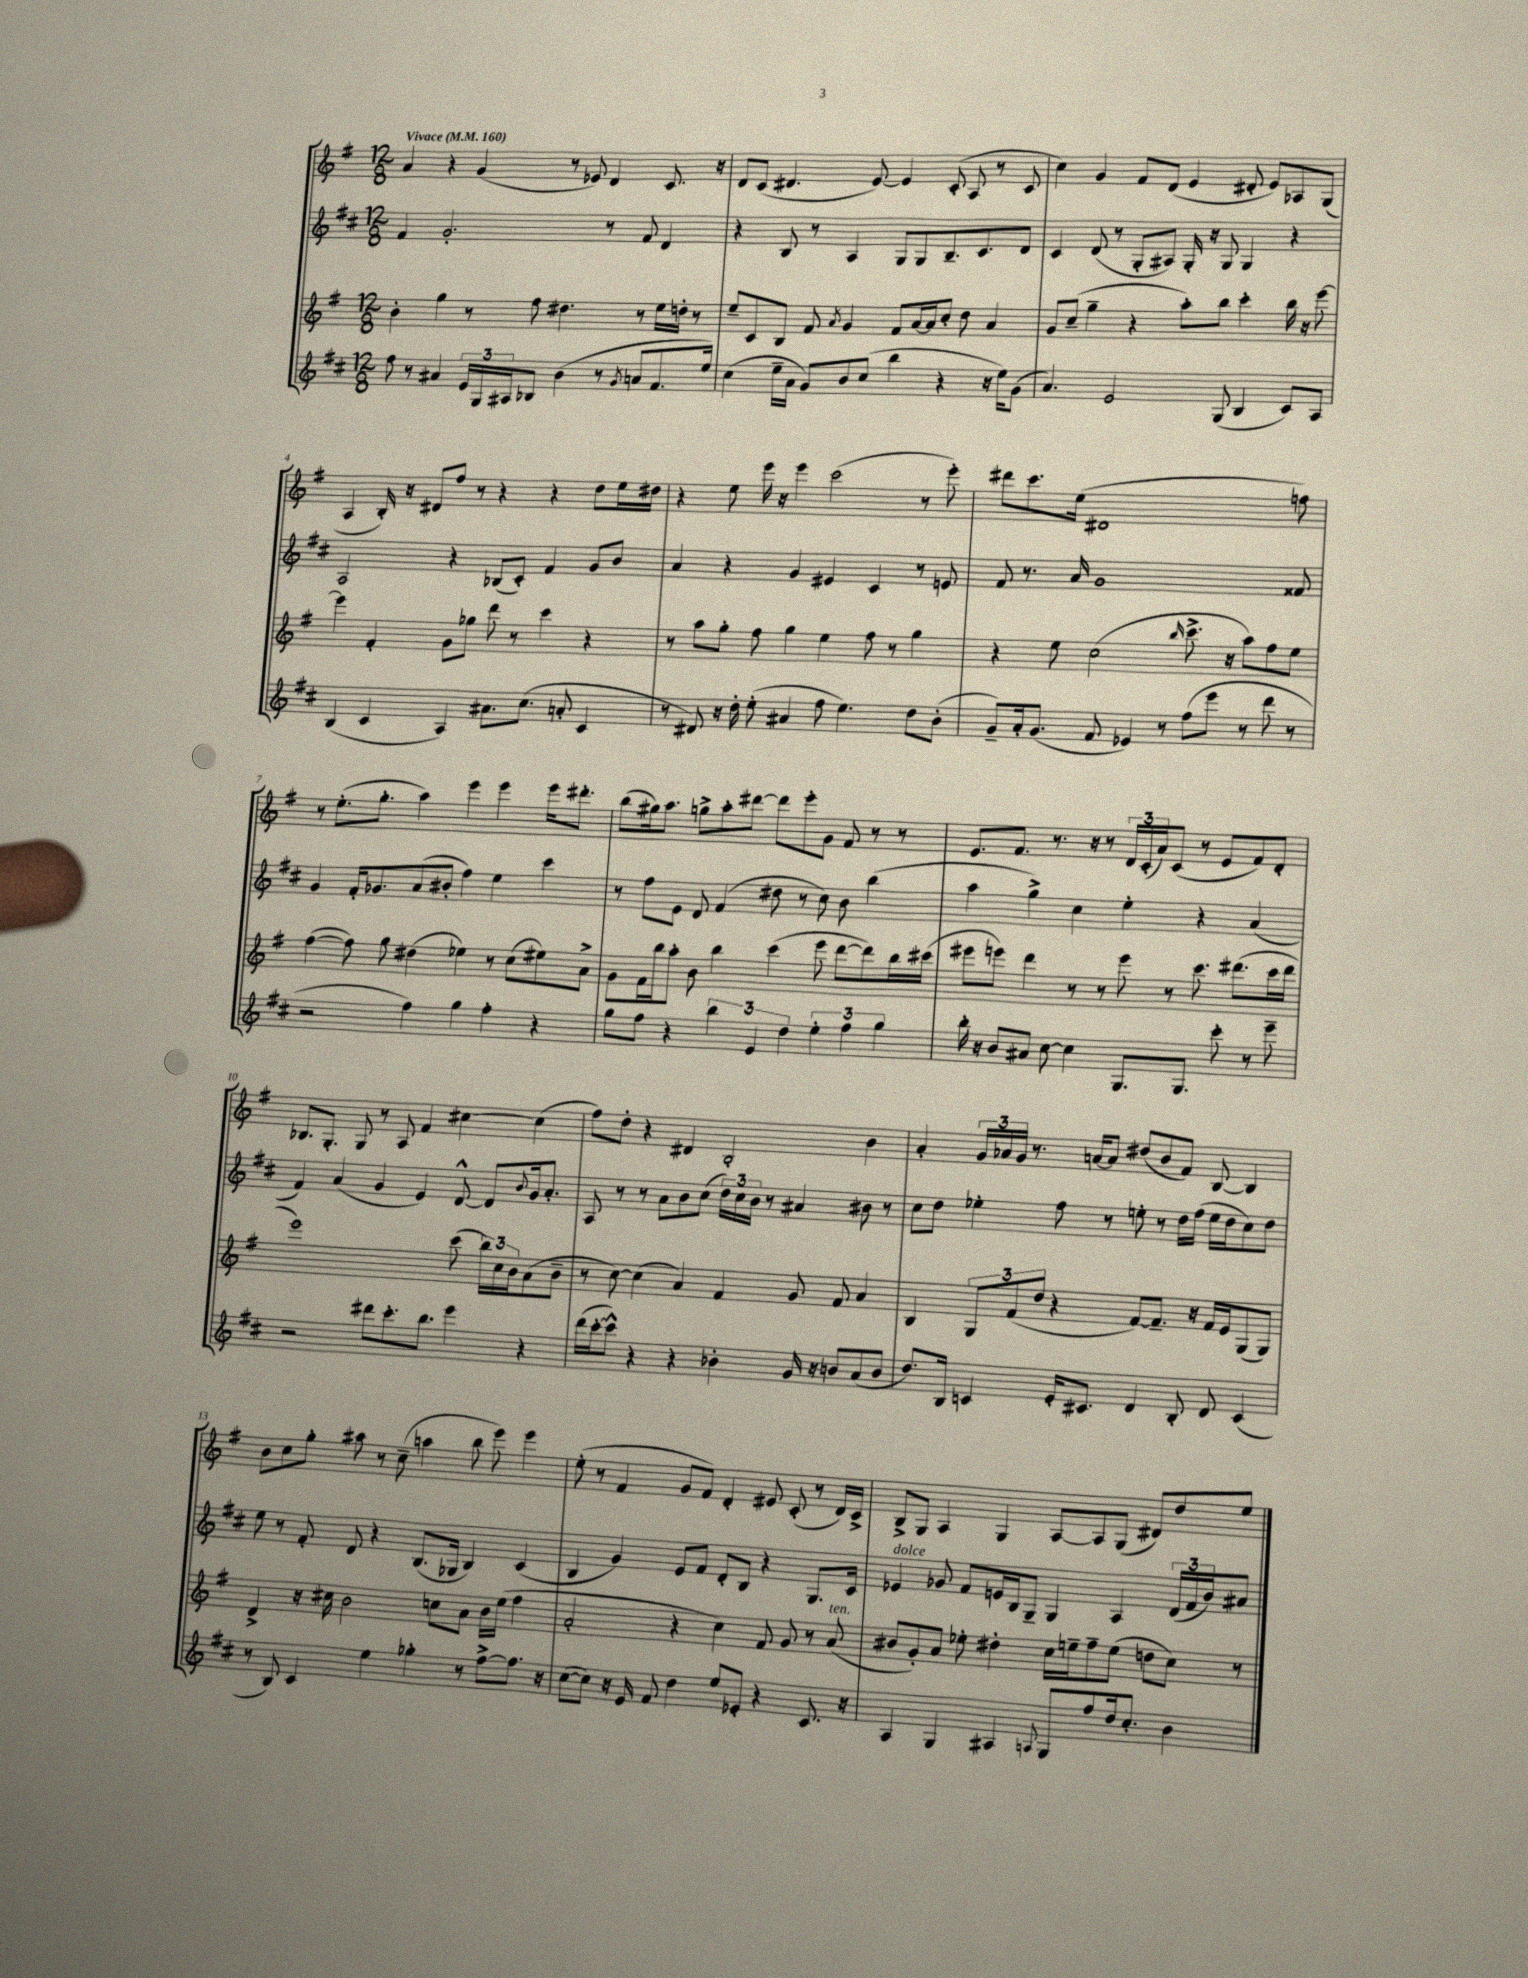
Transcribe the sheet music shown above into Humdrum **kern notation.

**kern	**kern	**kern	**kern
*staff4	*staff3	*staff2	*staff1
*clefG2	*clefG2	*clefG2	*clefG2
*k[f#c#]	*k[f#]	*k[f#c#]	*k[f#]
*M12/8	*M12/8	*M12/8	*M12/8
*MM160	*MM160	*MM160	*MM160
8ff#	4b'	4f#	4a
8r	.	.	.
4a#	4gg	2.g'	4r
24e	8r	.	(4g
24G	.	.	.
24A#	.	.	.
8B-	8ff#	.	.
(4b	4.dd#	.	8r
.	.	.	8e-)
8r	.	8r	4d
8qg	.	.	.
8a	8r	8f#	.
8.f#	16ee	4d	8.c
.	16dd'	.	.
.	8r	.	.
16ee)	.	.	16r
=	=	=	=
(4cc#	8ee~	4r	8d
.	8c	.	(8c
16ee~	8B	8B	4.d#
16a	.	.	.
8g)	8f#	8r	.
.	8qa	.	.
8b	4g	4A	.
(8cc#	.	.	[8e)
4bb	8f#	8G	4e]
.	[16a	8G	.
.	16a]	.	.
4r	8cc'	8.B~	(8c'
.	8dd	.	8A
.	.	8.c#	.
16r	4a	.	8r
16ee)	.	.	.
(8g	.	8d	8c
=	=	=	=
4.a)	8g	4c#	4cc)
.	(8cc~	.	.
.	4gg~	(8d	4g
2e	.	8r	.
.	4r	8G'	8f#
.	.	8A#)	(8d
.	8aa')	16G'	4e
.	.	16r	.
(8G	8bb	8G	.
4B	4ccc'	4G	8d#'
.	.	.	8e)
8c#)	16bb	4r	8A-
.	16r	.	.
8A	[8eee	.	(8G
=	=	=	=
(4B	4eee]	2A	4A
4c#	4f#'	.	16B')
.	.	.	16r
.	.	.	8d#
4A)	8g	4r	8ff#
.	8gg-	.	8r
8.a#	8ddd	(8B-	4r
.	8r	8c#')	.
(8.cc#	.	.	.
.	4ccc	4f#	4r
8a'	.	.	.
4c#	4r	8g	8dd
.	.	8b	16ee
.	.	.	16dd#
=	=	=	=
8r	8r	4a	4r
8d#)	8aa	.	.
16r	8gg'	4r	8ee
16dd'	.	.	.
(8ee'	8ff#	.	16eee
.	.	.	16r
4a#	4gg	4g	4eee
8ff#	4ee	4e#	(2ccc
4.ee)	.	.	.
.	8ff#	4c#	.
.	8r	.	.
8dd	4gg	8r	8r
(8b'	.	8e	8eee')
=	=	=	=
8g~)	4r	8f#	8ddd#
16a'	.	8.r	8.ccc
(8.g	.	.	.
.	8ee	.	.
.	.	16a	(16ee
8f#	(2cc	1g	1d#
4e-)	.	.	.
8r	.	.	.
.	16qqbb	.	.
(8ff#	8.ccc^	.	.
8eee	.	.	.
.	16r	.	.
8r	8aa)	.	.
8ddd	8ff#	.	.
8r	8ee	8f##	8ff)
=	=	=	=
2r	([4ff#	4g	8r
.	.	.	(8.ee'
.	8ff#])	16f#'	.
.	.	8.g-	8.gg'
.	8gg	.	.
4ff#)	(4dd#	(8a	4aa)
.	.	8b#'	.
4gg	4ee-)	4ff#)	4eee
4ff#'	8r	4ee	4eee
.	(8cc	.	.
4r	8ee#)	4ccc#	16eee
.	.	.	8.ddd#'
.	8a^	.	.
=	=	=	=
8gg	8g	8r	(8bb
8ff#	16f#	8ff#	16gg#)
.	16bb	.	8.aa
4r	8aa'	8e	.
.	8b	8d	8gg^
6bb	4bb	(4f#	8aa'
.	.	.	[8ddd#
6e	.	.	.
.	(4ccc	8dd#	8ddd#]
6dd	.	.	.
.	.	8r	8eee'
6ee'	8eee	8cc#)	8g
.	[8ddd	8b	8f#
6ff#	.	.	.
.	8ddd])	(4bb	8r
6gg	.	.	.
.	16bb	.	8r
.	(16ccc#	.	.
=	=	=	=
16bb'	8eee#	4aa	8.e
16r	.	.	.
8b	8eee)	.	.
.	.	.	8.f#
8a#	4ddd	4gg^)	.
[8cc#	.	.	8.r
4cc#]	8r	4cc#	.
.	.	.	16r
.	8r	.	8r
8.G	8eee	4ee'	24d
.	.	.	(24c'
.	.	.	24a)
.	8r	.	(8c
8.G	.	.	.
.	8.ccc	4r	8r
8ccc#'	.	.	8e
.	(8.ddd#	.	.
8r	.	(4a	8f#)
8eee~	16ccc	.	8d'
.	16ddd#	.	.
=	=	=	=
2r	1eee)	4f#)	8.B-
.	.	.	8.G'
.	.	(4a	.
.	.	.	8G
8ddd#	.	4g	8r
8.ccc#'	.	.	8A
.	.	4e)	4f#
8.bb	.	.	.
4eee	(8ccc	[8d^^	[4cc#
.	24bb)	8d]	.
.	24cc	.	.
.	24b	.	.
.	.	8qqb	.
4r	(8a	16g	(4cc#]
.	.	8.a'	.
.	8b~	.	.
=	=	=	=
(16ddd	8r	8A	8ff#)
[16ccc#'	.	.	.
8ccc#^^])	[8cc)	8r	8dd'
4r	(4cc]	8r	4r
.	.	8a	.
4r	4a)	8b	4d#
.	.	(8cc#	.
4b-'	4f#	24dd)	2B'
.	.	24cc#	.
.	.	24b	.
.	.	8r	.
16g	8g	4a#	.
16r	.	.	.
8b	8f#	.	.
(8a	4a	8b#	4b
8b	.	8r	.
=	=	=	=
8.dd)	4B	8cc#	4a'
.	.	8dd	.
16B	.	.	.
4c	12G	4ee-'	24g
.	.	.	24a-
.	(12f#	.	24g
.	.	.	8.r
.	12dd	.	.
16e'	4r	8ff#	.
8.c#	.	.	[16a
.	.	8r	8a]
4d	[8f#)	8ee'	(8dd#
.	8.f#~]	8r	8b
8B'	.	16dd	8f#)
.	16r	(16ff#	.
8d	16f#	16ee	[8B
.	16e	16dd	.
(4c#	(8G	8cc#)	4B]
.	8G)	8dd	.
=	=	=	=
8r	4d^	8ee	8b
8B)	.	8r	8cc
4c#	16r	8f#'	8gg'
.	16cc#	.	.
.	2b	8d	8aa#
4ee	.	4r	8r
.	.	.	(8cc~
4gg-'	.	(8.B	4aa
.	8cc	.	.
.	.	16G-	.
8r	8a	4B)	8bb
[8ff#^	16b	.	8eee)
.	(16ee	.	.
8.ff#]	4ff#	(4c#	4eee
16r	.	.	.
=	=	=	=
([8cc#	2a'	4B	(8ee'
8cc#])	.	.	8r
16r	.	4g)	4f#
16e	.	.	.
8f#	.	.	.
4dd	4r	8e	8g
.	.	8f#	8f#)
8ee	4cc)	8d'	4d'
8e-'	.	8B	.
4r	8f#	4r	8e#
.	8g	.	(8c'
8.c#	8r	8.G	8r
.	(8a	.	16d)
16r	.	16c#	16c^
=	=	=	=
4A	8b#	4e-	8B^
.	8g')	.	8G
4G	8a	8g-	4A
.	8ee-'	8f#	.
4A#	4dd#'	16e	4G
.	.	16B	.
.	.	8G~	.
8qqA	.	.	.
8G	16cc	4G	[8A
.	16ee~	.	.
8ff#	8ff#~	.	8A]
16dd	(8ee	4A	(8G
8.cc#'	.	.	.
.	8dd	.	8d#)
4b	8cc)	(24d	8dd
.	.	24f#	.
.	.	24b)	.
.	8r	8a#	8ee
==	==	==	==
*-	*-	*-	*-
